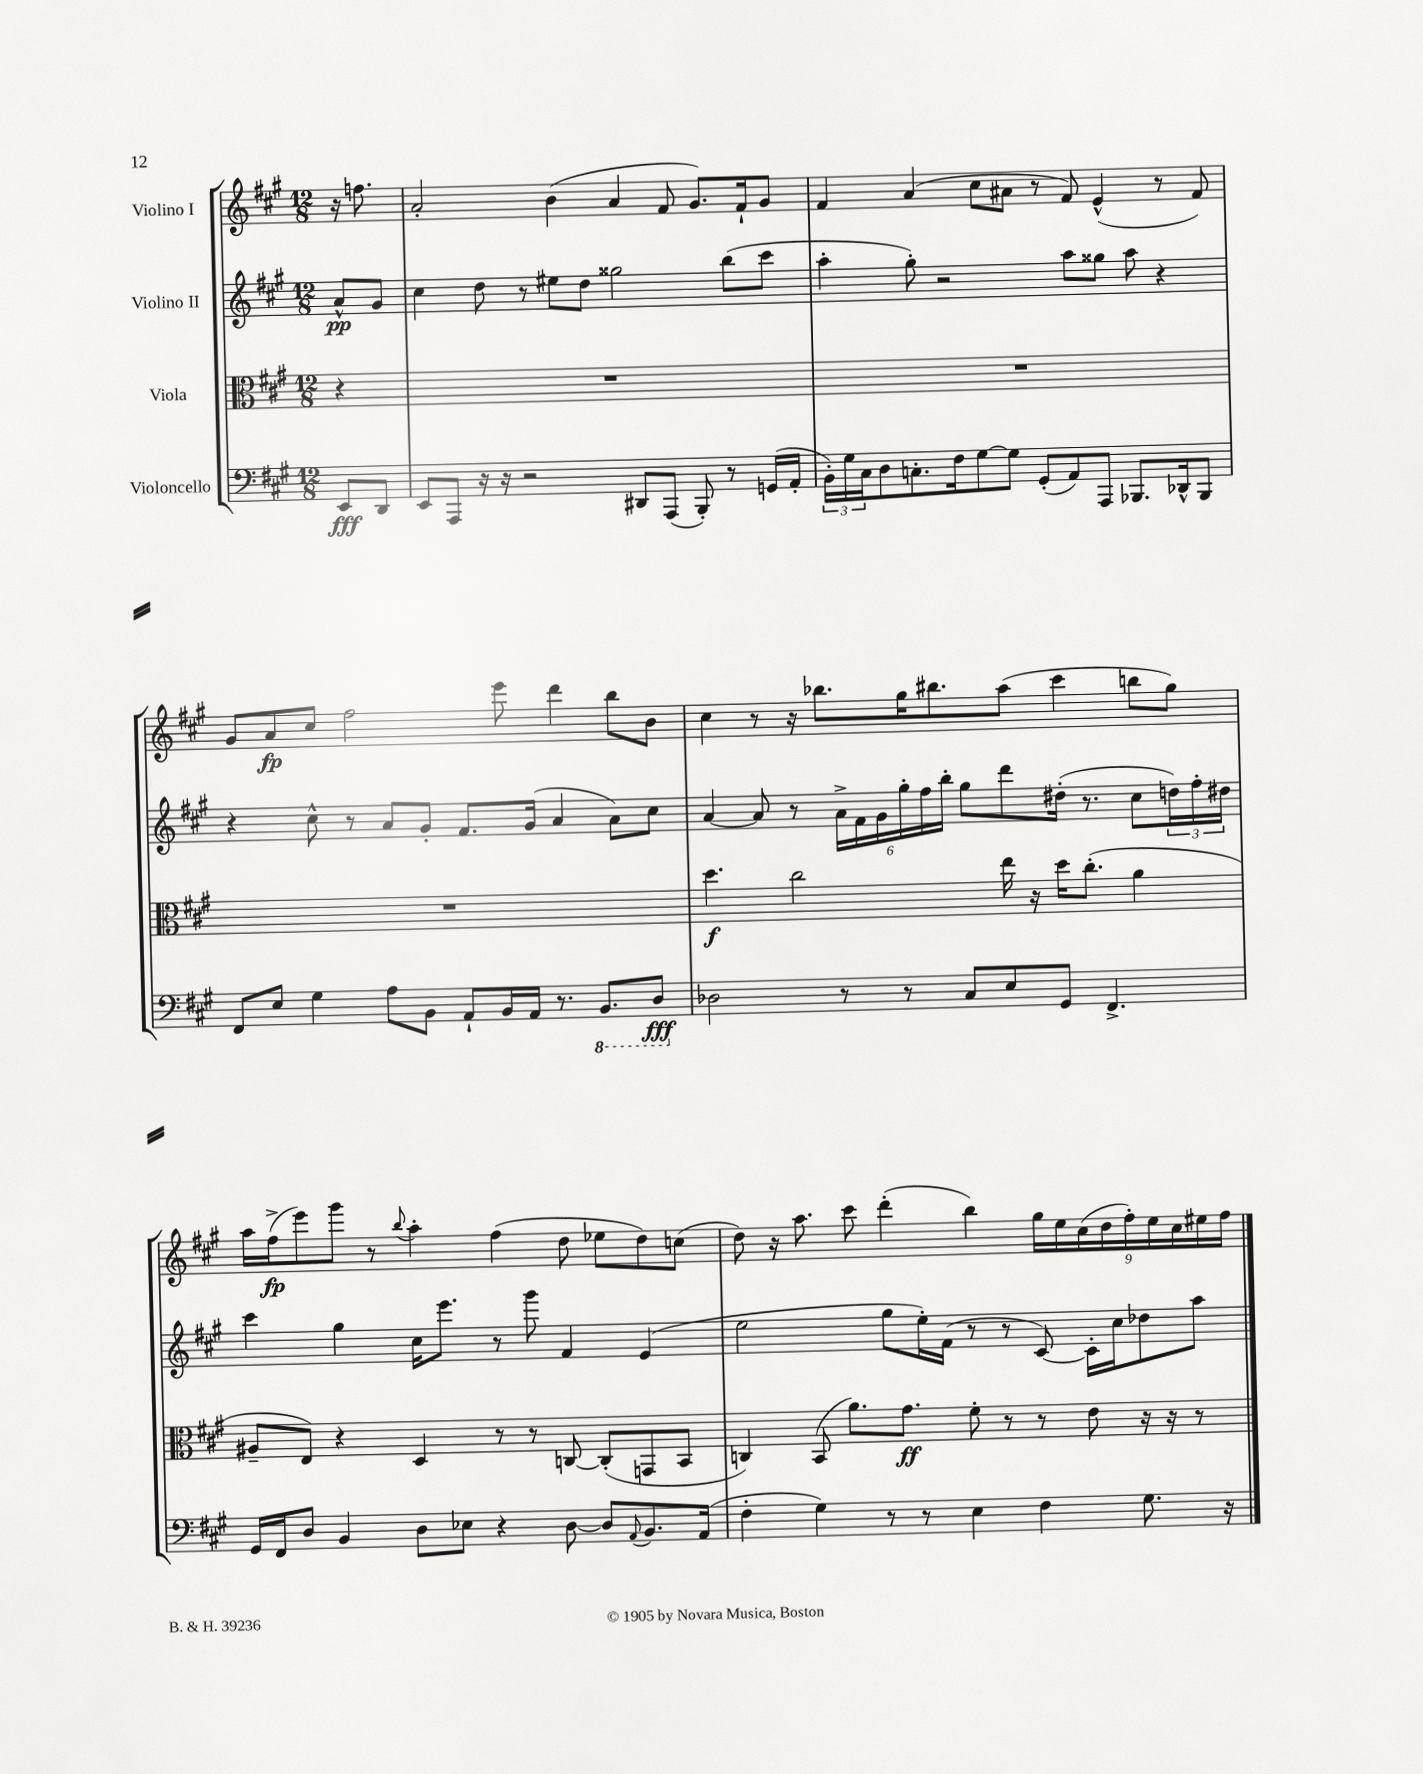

**kern	**kern	**kern	**kern
*staff4	*staff3	*staff2	*staff1
*clefF4	*clefC3	*clefG2	*clefG2
*k[f#c#g#]	*k[f#c#g#]	*k[f#c#g#]	*k[f#c#g#]
*M12/8	*M12/8	*M12/8	*M12/8
8EE	4r	8a^^	16r
.	.	.	8.ff
8DD	.	8g#	.
=	=	=	=
8EE	1.r	4cc#	2a'
8AAA	.	.	.
16r	.	8dd	.
16r	.	.	.
2r	.	8r	.
.	.	8ee#	(4b
.	.	8dd	.
.	.	2gg##	4a
8DD#	.	.	.
(8AAA	.	.	8f#
8BBB')	.	.	8.g#)
8r	.	(8bb	.
.	.	.	16f#`
(16GG	.	8ccc#	8g#
16AA'	.	.	.
=	=	=	=
24BB')	1.r	4aa'	4f#
24G#	.	.	.
24C#	.	.	.
8D	.	.	.
8.C'	.	8gg#')	(4a
.	.	2r	.
16F#	.	.	.
[8G#	.	.	8cc#
8G#]	.	.	8a#
(8GG#'	.	.	8r
8AA)	.	8aa	8f#)
8AAA	.	8gg##	(4e^^
8.BBB-	.	8aa	.
.	.	4r	8r
16DD-^^	.	.	.
8BBB-	.	.	8f#)
=	=	=	=
8FF#	1.r	4r	8g#
8E	.	.	8a
4G#	.	8cc#^^	8cc#
.	.	8r	2ff#
8A	.	8a	.
8BB	.	8g#'	.
8AA`	.	8.f#	.
16BB	.	.	8eee
16AA	.	(16g#	.
8.r	.	4a	4ddd
8.BBB	.	.	.
.	.	8a)	8bb
8DD	.	8cc#	8b
=	=	=	=
2D-	4.dd	[4a	4cc#
.	.	8a]	8r
.	2cc#	8r	16r
.	.	.	8.bb-
8r	.	24a^	.
.	.	24f#	.
.	.	24g#	.
8r	.	24gg#'	16gg#
.	.	24ff#	.
.	.	.	8.bb#
.	.	24bb'	.
8C#	.	8gg#	.
8E	16ee	8ddd	(8aa
.	16r	.	.
8GG#	16dd	(16dd#'	4ccc#
.	(8.cc#'	8.r	.
4.FF#^	.	.	.
.	4a	8cc#	8bb
.	.	24dd)	8gg#)
.	.	24ff#'	.
.	.	24dd#	.
=	=	=	=
16GG#	8A#~	4ccc#	16aa
16FF#	.	.	(16ff#^
8D	8E)	.	8eee)
4BB	4r	4gg#	8ggg#
.	.	.	8r
.	.	.	8qqbb
8D	4D	16cc#	4aa'
.	.	8.eee	.
8E-	.	.	.
4r	8r	8r	(4ff#
.	8r	8ggg#	.
[8D	[8C	4f#	8dd
8D]	(8C']	.	8ee-
8qqAA	.	.	.
8.BB	8GG	(4e	8dd)
.	8BB	.	(8cc
(16AA	.	.	.
=	=	=	=
4F#'	4C)	2ee	8dd)
.	.	.	16r
.	.	.	8.aa
4G#)	(8BB	.	.
.	8.a)	.	8ccc#
8r	.	8gg#	(4ddd'
.	8.g#	.	.
8r	.	16ee')	.
.	.	(16f#	.
4E	8f#'	8r	4bb)
.	8r	8r	.
4F#	8r	[8c#)	18gg#
.	.	.	18ee
.	.	.	(18cc#
.	8e	16c#']	.
.	.	.	18dd
.	.	16cc#	.
.	.	.	18ff#')
8.G#	16r	8dd-	.
.	.	.	18ee
.	16r	.	.
.	.	.	18cc#
.	8r	8aa	.
.	.	.	18ee#
16r	.	.	.
.	.	.	18ff#
==	==	==	==
*-	*-	*-	*-
